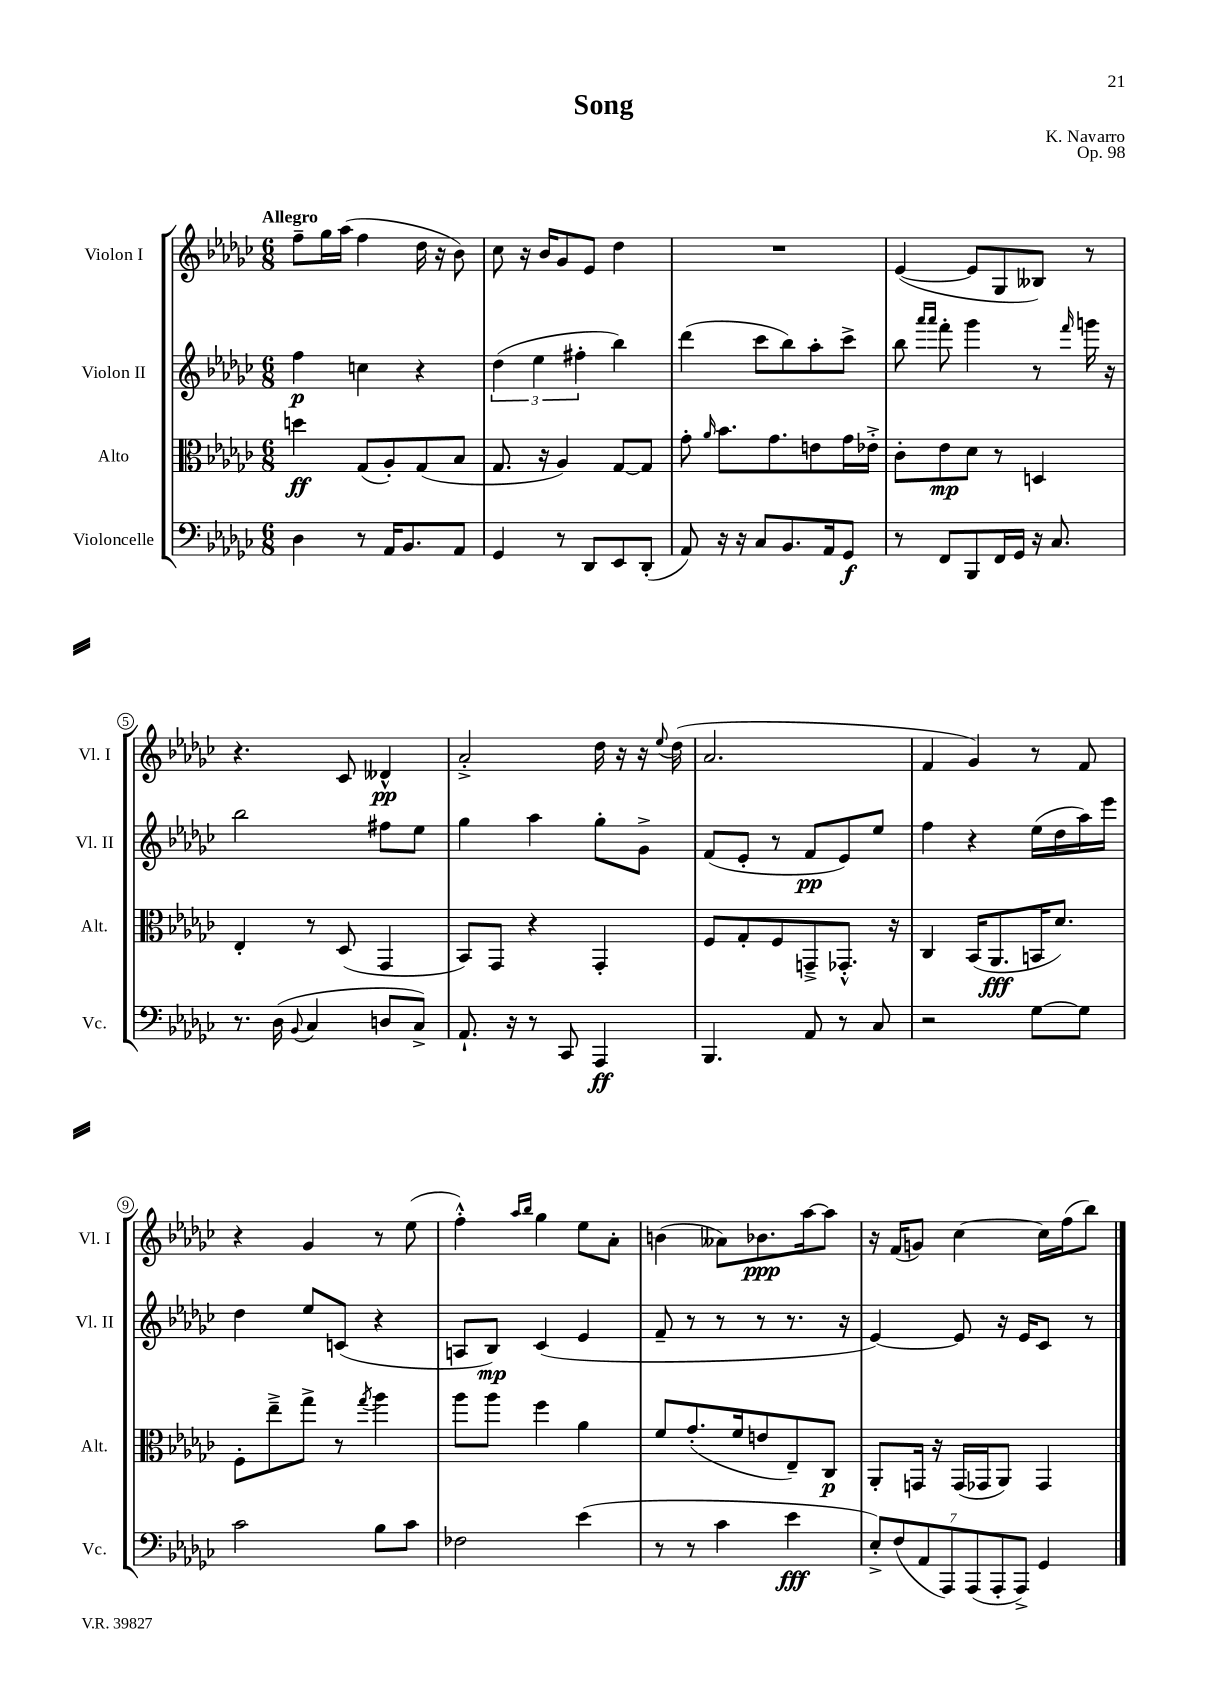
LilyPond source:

\header { title = "Song" composer = "K. Navarro" opus = "Op. 98" }
<<
\new StaffGroup <<
\new Staff = "s0" \with { instrumentName = "Violon I" shortInstrumentName = "Vl. I" } {
    \clef treble \key ges \major \numericTimeSignature \time 6/8 \tempo "Allegro"
    \autoBeamOff f''8[-- ges''16 aes''16]( f''4 des''16 r16 bes'8) |
    ces''8 r16 bes'16[ ges'8 ees'8] des''4 |
    R2. |
    ees'4~( ees'8[ ges8 beses8]) r8 |
    r4. ces'8 deses'4-^\pp |
    aes'2-.-> des''16 r16 r16 \appoggiatura { ees''8 } des''16( |
    aes'2. |
    f'4 ges'4) r8 f'8 |
    r4 ges'4 r8 ees''8( |
    f''4-.-^) \grace { aes''16[ bes''16] } ges''4 ees''8[ aes'8]-. |
    b'4( aeses'8[) bes'8.\ppp aes''16~ aes''8] |
    r16 f'16[( g'8]) ces''4~ ces''16[ f''16( bes''8]) \bar "|." |
}
\new Staff = "s1" \with { instrumentName = "Violon II" shortInstrumentName = "Vl. II" } {
    \clef treble \key ges \major \numericTimeSignature \time 6/8
    \autoBeamOff f''4\p c''4 r4 |
    \tuplet 3/2 { des''4( ees''4 fis''4-. } bes''4) |
    des'''4( ces'''8[ bes''8) aes''8-. ces'''8]-> |
    bes''8 \grace { aes'''16[ aes'''16] } f'''8-. ges'''4 r8 \grace { f'''16 } g'''16 r16 |
    bes''2 fis''8[ ees''8] |
    ges''4 aes''4 ges''8[-. ges'8]-> |
    f'8[( ees'8]-. r8 f'8[\pp ees'8) ees''8] |
    f''4 r4 ees''16[( des''16 aes''16) ees'''16] |
    des''4 ees''8[ c'8]( r4 |
    a8[ bes8]\mp) ces'4( ees'4 |
    f'8-- r8 r8 r8 r8. r16 |
    ees'4~) ees'8 r16 ees'16[ ces'8] r8 \bar "|." |
}
\new Staff = "s2" \with { instrumentName = "Alto" shortInstrumentName = "Alt." } {
    \clef alto \key ges \major \numericTimeSignature \time 6/8
    \autoBeamOff d''4\ff ges8[( aes8-.) ges8( bes8] |
    ges8. r16 aes4) ges8[~ ges8] |
    ges'8-. \grace { aes'16 } bes'8.[ ges'8. e'8 ges'16 ees'16]-.-> |
    ces'8[-. ees'8\mp des'8] r8 d4 |
    ees4-. r8 des8( ges,4 |
    bes,8[) ges,8] r4 ges,4-. |
    f8[ ges8-. f8 g,8---> ges,8.]-.-^ r16 |
    ces4 bes,16[( aes,8.\fff b,16 des'8.]) |
    f8[-. ees''8---> ges''8]-> r8 \acciaccatura { ges''8 } aes''4 |
    aes''8[ aes''8] f''4 aes'4 |
    f'8[ ges'8.-.( f'16 e'8 ees8--) ces8]\p |
    aes,8[-. g,16] r16 g,16[( ges,16 aes,8]) ges,4 \bar "|." |
}
\new Staff = "s3" \with { instrumentName = "Violoncelle" shortInstrumentName = "Vc." } {
    \clef bass \key ges \major \numericTimeSignature \time 6/8
    \autoBeamOff des4 r8 aes,16[ bes,8. aes,8] |
    ges,4 r8 des,8[ ees,8 des,8]-.( |
    aes,8) r16 r16 ces8[ bes,8. aes,16 ges,8]\f |
    r8 f,8[ bes,,8 f,16 ges,16] r16 ces8. |
    r8. des16( \appoggiatura { bes,8 } ces4 d8[ ces8]->) |
    aes,8.-! r16 r8 ces,8 aes,,4\ff |
    bes,,4. aes,8 r8 ces8 |
    r2 ges8[~ ges8] |
    ces'2 bes8[ ces'8] |
    fes2 ees'4( |
    r8 r8 ces'4 ees'4\fff |
    \tuplet 7/4 { ees8[-.->) f8( aes,8 aes,,8) aes,,8( aes,,8-. aes,,8]->) } ges,4 \bar "|." |
}
>>
>>
\layout { \context { \Score \override BarNumber.stencil = #(make-stencil-circler 0.1 0.3 ly:text-interface::print) } }
